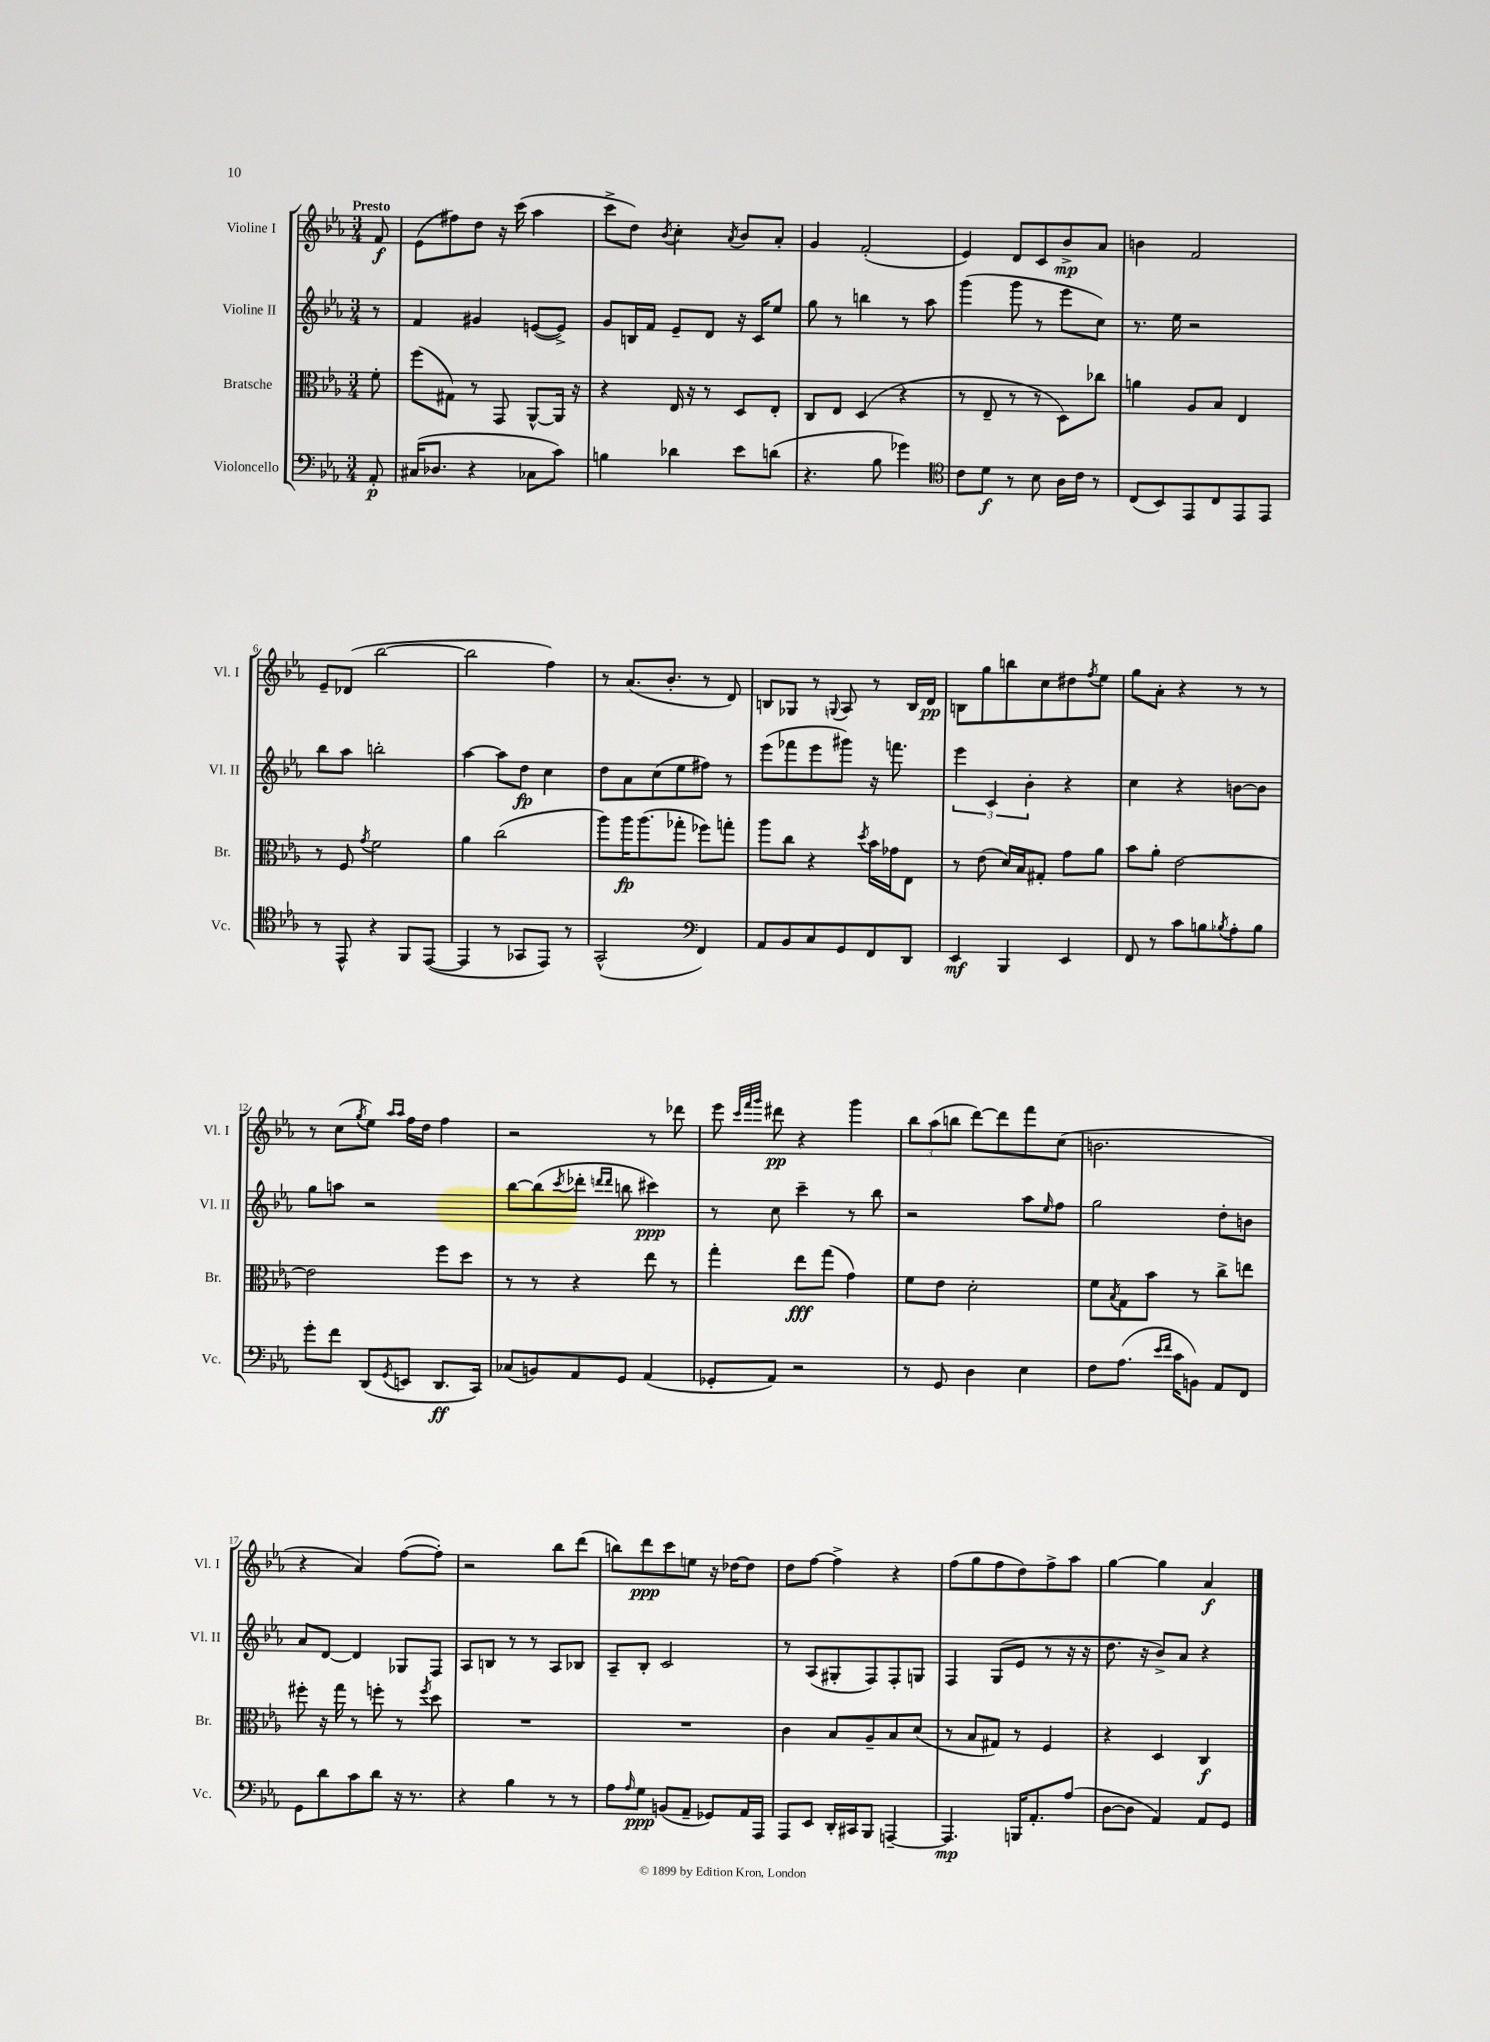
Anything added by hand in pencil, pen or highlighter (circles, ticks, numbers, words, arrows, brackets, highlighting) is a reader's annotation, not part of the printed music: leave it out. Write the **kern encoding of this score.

**kern	**kern	**kern	**kern
*staff4	*staff3	*staff2	*staff1
*clefF4	*clefC3	*clefG2	*clefG2
*k[b-e-a-]	*k[b-e-a-]	*k[b-e-a-]	*k[b-e-a-]
*M3/4	*M3/4	*M3/4	*M3/4
8AA-'	8f'	8r	8f
=	=	=	=
(16C#	(8ff	4f	(8e-
8.D-	.	.	.
.	8G#)	.	8ff#)
4r	8r	4g#	8dd
.	8GG	.	16r
.	.	.	(16ccc
8C-	[8AA-^^	([8e	4aa-
8c)	16AA-]	8e^])	.
.	16r	.	.
=	=	=	=
4B	4r	8g	8ccc^
.	.	16B	8dd)
.	.	16f	.
.	.	.	8qb-
4d-	16E-	8e-~	4cc'
.	16r	.	.
.	8r	8d	.
.	.	.	8qa-
8e-	8D	16r	8b-
.	.	16c	.
(8d	8E-'	8ee-	8a-'
=	=	=	=
4.r	8C	8gg	4g
.	8E-	8r	.
.	(4D	4bb	(2f'
8B-	.	.	.
4g-)	4r	8r	.
.	.	8aa-	.
=	=	=	=
*clefC4	*	*	*
8c	8r	(4ggg	4e-)
8d	8E-~	.	.
8r	8r	8ggg	8d
8B-	8r	8r	8c
16A-	8D)	8eee-	8b-^
16c	.	.	.
8r	8cc-	8cc)	8a-
=	=	=	=
(8C	4a	8.r	4b
8BB-)	.	.	.
.	.	16ee-	.
8EE-	8A-	2r	2f
8C	8B-	.	.
8EE-	4E-	.	.
8EE-	.	.	.
=	=	=	=
8r	8r	8bb-	8e-~
8EE-^^	8F	8aa-	(8d-
.	8qg	.	.
4r	2f	2bb'	[2bb-
8FF	.	.	.
([8EE-	.	.	.
=	=	=	=
4EE-]	4a-	[4aa-	2bb-]
8r	(2cc	8aa-]	.
8GG-	.	8dd	.
8EE-)	.	4cc	4ff)
8r	.	.	.
=	=	=	=
(2GG^^	8aa-)	8dd	8r
.	16aa-	8a-	(8.a-
.	(8.aa-	.	.
.	.	(8cc	.
.	.	.	8.b-'
.	8gg-'	8ee-	.
*clefF4	*	*	*
4FF)	8ff-)	8ff#)	8r
.	8gg'	8r	8d)
=	=	=	=
8AA-	8aa-	(8eee-	8B
8BB-	8cc	8fff-	8G-
8C	4r	8eee-	8r
.	.	.	8qqG
8GG	.	8ggg#)	8A-
.	8qdd	.	.
8FF	16b-	16r	8r
.	16g-	8.fff	.
8DD	8E-	.	16B
.	.	.	16d
=	=	=	=
4EE-	8r	6eee-	8B
.	(8e-	.	8gg
.	.	6c	.
4BBB-	16d)	.	8bb
.	16B-	.	.
.	.	6b-'	.
.	8G#'	.	8cc
4EE-	8g	4r	8dd#
.	.	.	8qff
.	8a-	.	8ee-
=	=	=	=
8FF	8b-	4cc	8gg
8r	8a-'	.	8a-'
8c	[2e-	4r	4r
8B	.	.	.
8qB-	.	.	.
8A-'	.	[8b	8r
8B-	.	8b]	8r
=	=	=	=
8g'	2e-]	8gg	8r
8f	.	8aa	(8cc
.	.	.	8qgg
(8DD	.	2r	8ee-)
.	.	.	16qqaa-
8qGG	.	.	16qqaa-
8EE	.	.	16ff
.	.	.	16dd
8.DD	8ff	.	4ff
.	8dd	.	.
16CC)	.	.	.
=	=	=	=
(8C-	8r	[8bb-	2r
8BB)	8r	(8bb-]	.
.	.	8qccc	.
8AA-	4r	8ddd-'	.
.	.	16qqddd	.
.	.	16qqddd	.
8GG	.	8bb	.
(4AA-	8ee-	4ccc#)	8r
.	8r	.	8ddd-
=	=	=	=
8GG-'	4gg'	8r	8eee-
.	.	.	32qqccc
.	.	.	32qqfff
.	.	.	32qqggg
8AA-)	.	8cc	8ddd#
2r	8ee-	4ccc~	4r
.	(8gg	.	.
.	4g)	8r	4ggg
.	.	8bb-	.
=	=	=	=
8r	8f	2r	12bb-
.	.	.	(12aa-
8GG	8e-	.	.
.	.	.	12bb
4D	2d'	.	[8ddd)
.	.	.	8ddd]
4E-	.	8aa-	8fff
.	.	16qqee-	.
.	.	8ff	(8cc
=	=	=	=
8F	8f	2gg	2.b
.	8qB-	.	.
(8.A-	8G	.	.
.	8b-	.	.
16qqe-	.	.	.
16qqf	.	.	.
16c	.	.	.
8BB)	8r	.	.
8AA-	8cc^	8dd'	.
8FF	8ee	8b	.
=	=	=	=
8GG	8ff#'	8a-	4r
8d	16r	[8d	.
.	16gg	.	.
8c	8r	4d]	4a-)
8d	8ff'	.	.
16r	8r	8G-	([8ff
8.r	.	.	.
.	8qff	.	.
.	8dd	8F	8ff'])
=	=	=	=
4r	2.r	8A-	2r
.	.	8B	.
4B-	.	8r	.
.	.	8r	.
8r	.	8A-	8bb-
8r	.	8B-	(8ddd
=	=	=	=
8A-	2.r	8A-~	8bb)
16qqA-	.	.	.
8G	.	8B-'	8ddd
(8BB	.	2c	8ccc
8AA-~	.	.	8ee
8GG-)	.	.	16r
.	.	.	[16dd-
16AA-	.	.	8dd-]
16AAA-	.	.	.
=	=	=	=
8AAA-	4c	8r	8dd
8EE-	.	(8A-	[8ff
16DD'	8B-	8G#'	4ff^]
16CC#	.	.	.
8BBB-	8A-~	8F)	.
[4AAA~	8B-	8F'	4r
.	(8d	8G	.
=	=	=	=
4.AAA]	8r	4F	(8ff
.	8B-	.	8gg
.	8G#)	(8G	8ff
16BBB	8r	8e-	8dd)
8.AA-'	.	.	.
.	4F	8r	8ff^
(8A-	.	16r	8aa-
.	.	16r	.
=	=	=	=
[8D	4r	8.dd	[4gg
8D]	.	.	.
.	.	16r	.
4AA-)	4D	8b-^)	4gg]
.	.	8a-	.
8AA-	4C	4r	4a-
8GG	.	.	.
==	==	==	==
*-	*-	*-	*-
